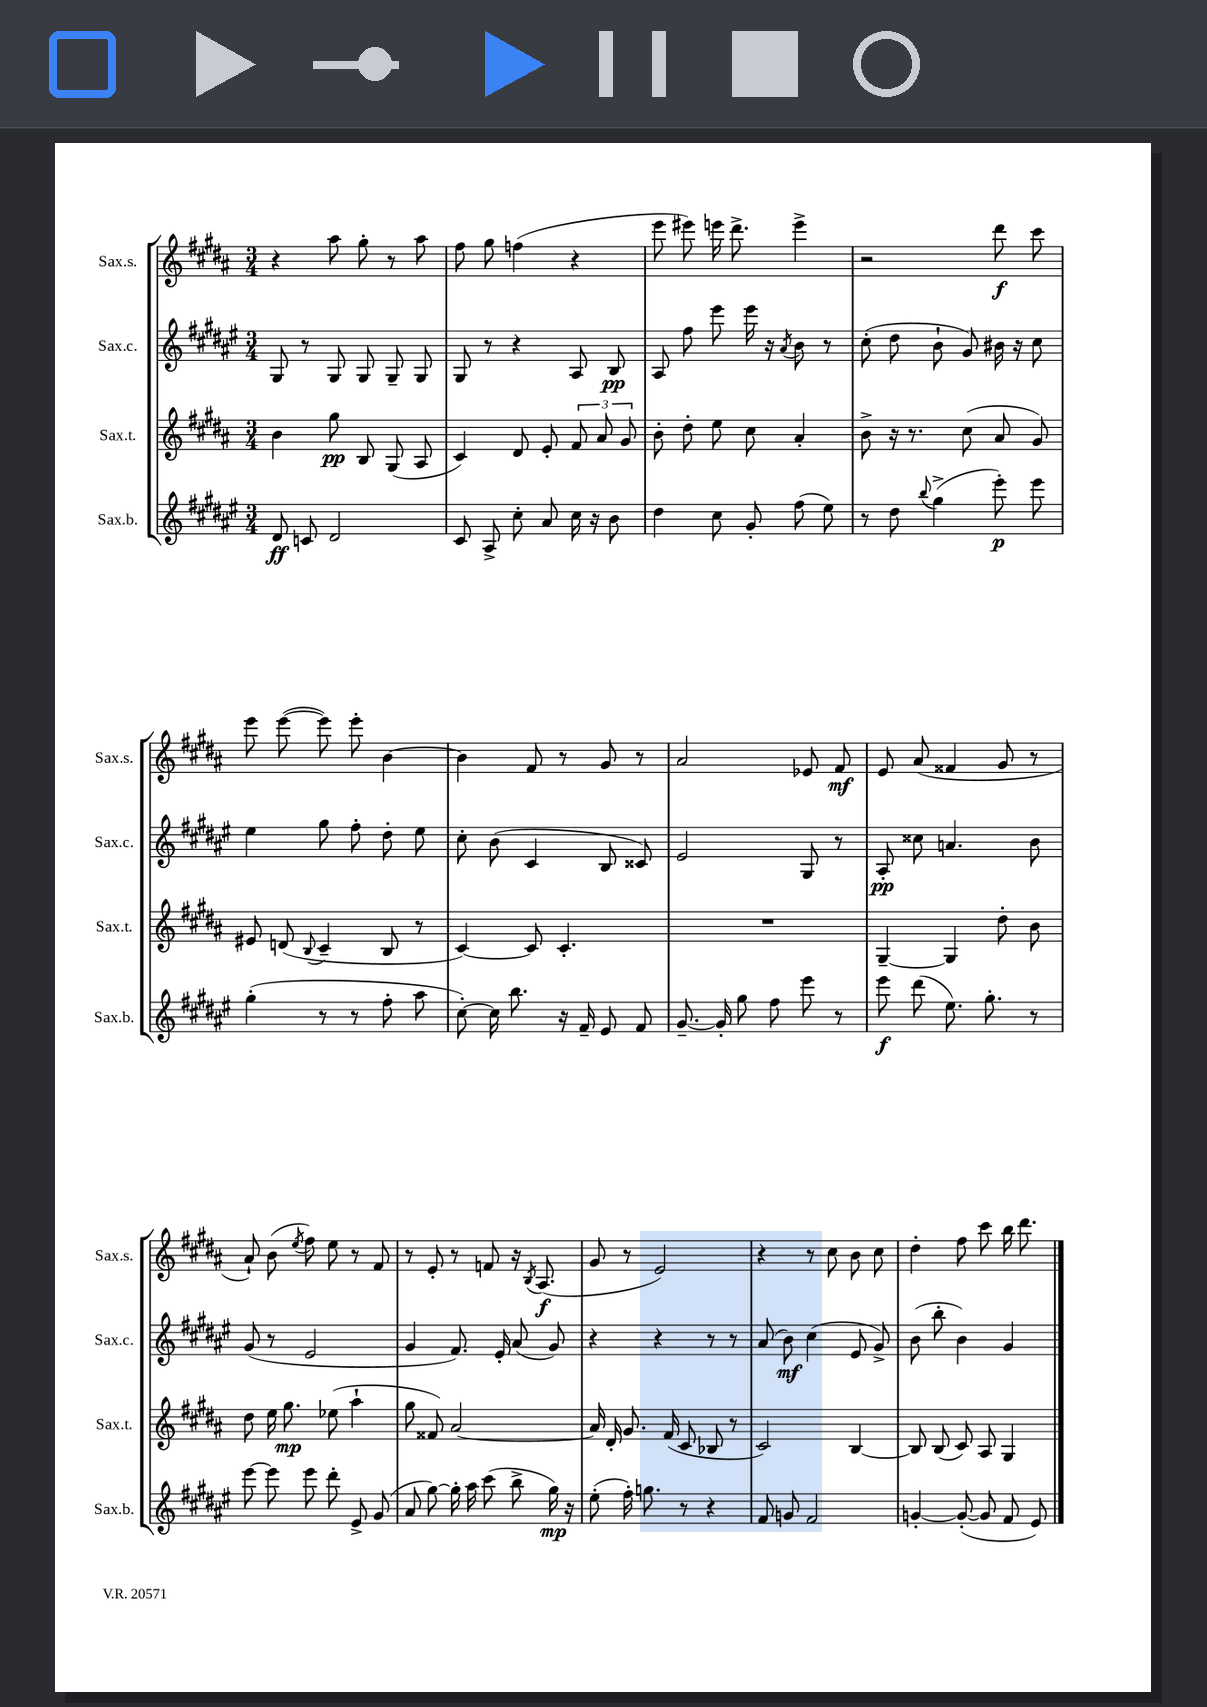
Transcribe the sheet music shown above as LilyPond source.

<<
\new StaffGroup <<
\new Staff = "s0" \with { instrumentName = "Sax.s." shortInstrumentName = "Sax.s." } {
    \clef treble \key b \major \numericTimeSignature \time 3/4
    \autoBeamOff r4 ais''8 gis''8-. r8 ais''8 |
    fis''8 gis''8 f''4( r4 |
    e'''8 eis'''8) e'''16 dis'''8.-> e'''4-> |
    r2 dis'''8\f cis'''8 |
    e'''8 e'''8~( e'''8) e'''8-. b'4~ |
    b'4 fis'8 r8 gis'8 r8 |
    ais'2 ees'8 fis'8\mf |
    e'8 ais'8( fisis'4 gis'8 r8 |
    ais'8-!) b'8( \acciaccatura { e''8 } fis''8) e''8 r8 fis'8 |
    r8 e'8-. r8 f'8 r16 \acciaccatura { b8 } ais8.\f( |
    gis'8 r8 e'2) |
    r4 r8 cis''8 b'8 cis''8 |
    dis''4-. fis''8 cis'''8 b''16 dis'''8. \bar "|." |
}
\new Staff = "s1" \with { instrumentName = "Sax.c." shortInstrumentName = "Sax.c." } {
    \clef treble \key fis \major \numericTimeSignature \time 3/4
    \autoBeamOff gis8 r8 gis8 gis8 gis8-- gis8 |
    gis8 r8 r4 ais8 b8\pp |
    ais8 fis''8 eis'''8 eis'''16 r16 \acciaccatura { ais'8 } b'8 r8 |
    cis''8-.( dis''8 b'8-! gis'8) bis'16 r16 cis''8 |
    eis''4 gis''8 fis''8-. dis''8-. eis''8 |
    cis''8-. b'8( cis'4 b8 cisis'8) |
    eis'2 gis8 r8 |
    ais8-.\pp cisis''8 a'4. b'8 |
    gis'8( r8 eis'2 |
    gis'4 fis'8.) eis'16-. ais'8( gis'8) |
    r4 r4 r8 r8 |
    ais'8( b'8\mf) cis''4( eis'8 gis'8->) |
    b'8( b''8-. b'4) gis'4 \bar "|." |
}
\new Staff = "s2" \with { instrumentName = "Sax.t." shortInstrumentName = "Sax.t." } {
    \clef treble \key b \major \numericTimeSignature \time 3/4
    \autoBeamOff b'4 gis''8\pp b8 gis8( ais8 |
    cis'4) dis'8 e'8-. \tuplet 3/2 { fis'8 ais'8 gis'8 } |
    b'8-. dis''8-. e''8 cis''8 ais'4-. |
    b'8-> r16 r8. cis''8( ais'8 gis'8) |
    eis'8 d'8( \appoggiatura { b8 } cis'4-- b8 r8 |
    cis'4~) cis'8 cis'4.-. |
    R2. |
    gis4~-- gis4 dis''8-. b'8 |
    dis''8 e''16 gis''8.\mp ees''8( ais''4-! |
    gis''8 fisis'8) ais'2~ |
    ais'16 dis'16-. gis'8. fis'16( cis'8 bes8 r8 |
    cis'2) b4~ |
    b8 b8( cis'8) ais8 gis4 \bar "|." |
}
\new Staff = "s3" \with { instrumentName = "Sax.b." shortInstrumentName = "Sax.b." } {
    \clef treble \key fis \major \numericTimeSignature \time 3/4
    \autoBeamOff dis'8\ff c'8 dis'2 |
    cis'8 ais8-> cis''8-. ais'8 cis''16 r16 b'8 |
    dis''4 cis''8 gis'8-. fis''8( eis''8) |
    r8 dis''8 \appoggiatura { b''8 } gis''4->( eis'''8-.\p) eis'''8 |
    gis''4-.( r8 r8 fis''8-. ais''8 |
    cis''8~-.) cis''16 b''8. r16 fis'16-- eis'8 fis'8 |
    gis'8.~-- gis'16-. gis''8 fis''8 eis'''8 r8 |
    eis'''8\f dis'''8( eis''8.) gis''8.-. r8 |
    eis'''8~ eis'''8 eis'''8 dis'''8-. eis'8-> gis'8( |
    ais'8 gis''8~) gis''16-. ais''16 cis'''8( b''8-> gis''16\mp) r16 |
    eis''8-.( fis''16-.) g''8. r8 r4 |
    fis'8 g'8 fis'2 |
    g'4~-. g'8~-.( g'8 fis'8 eis'8) \bar "|." |
}
>>
>>
\layout { \context { \Score \remove "Bar_number_engraver" } }
